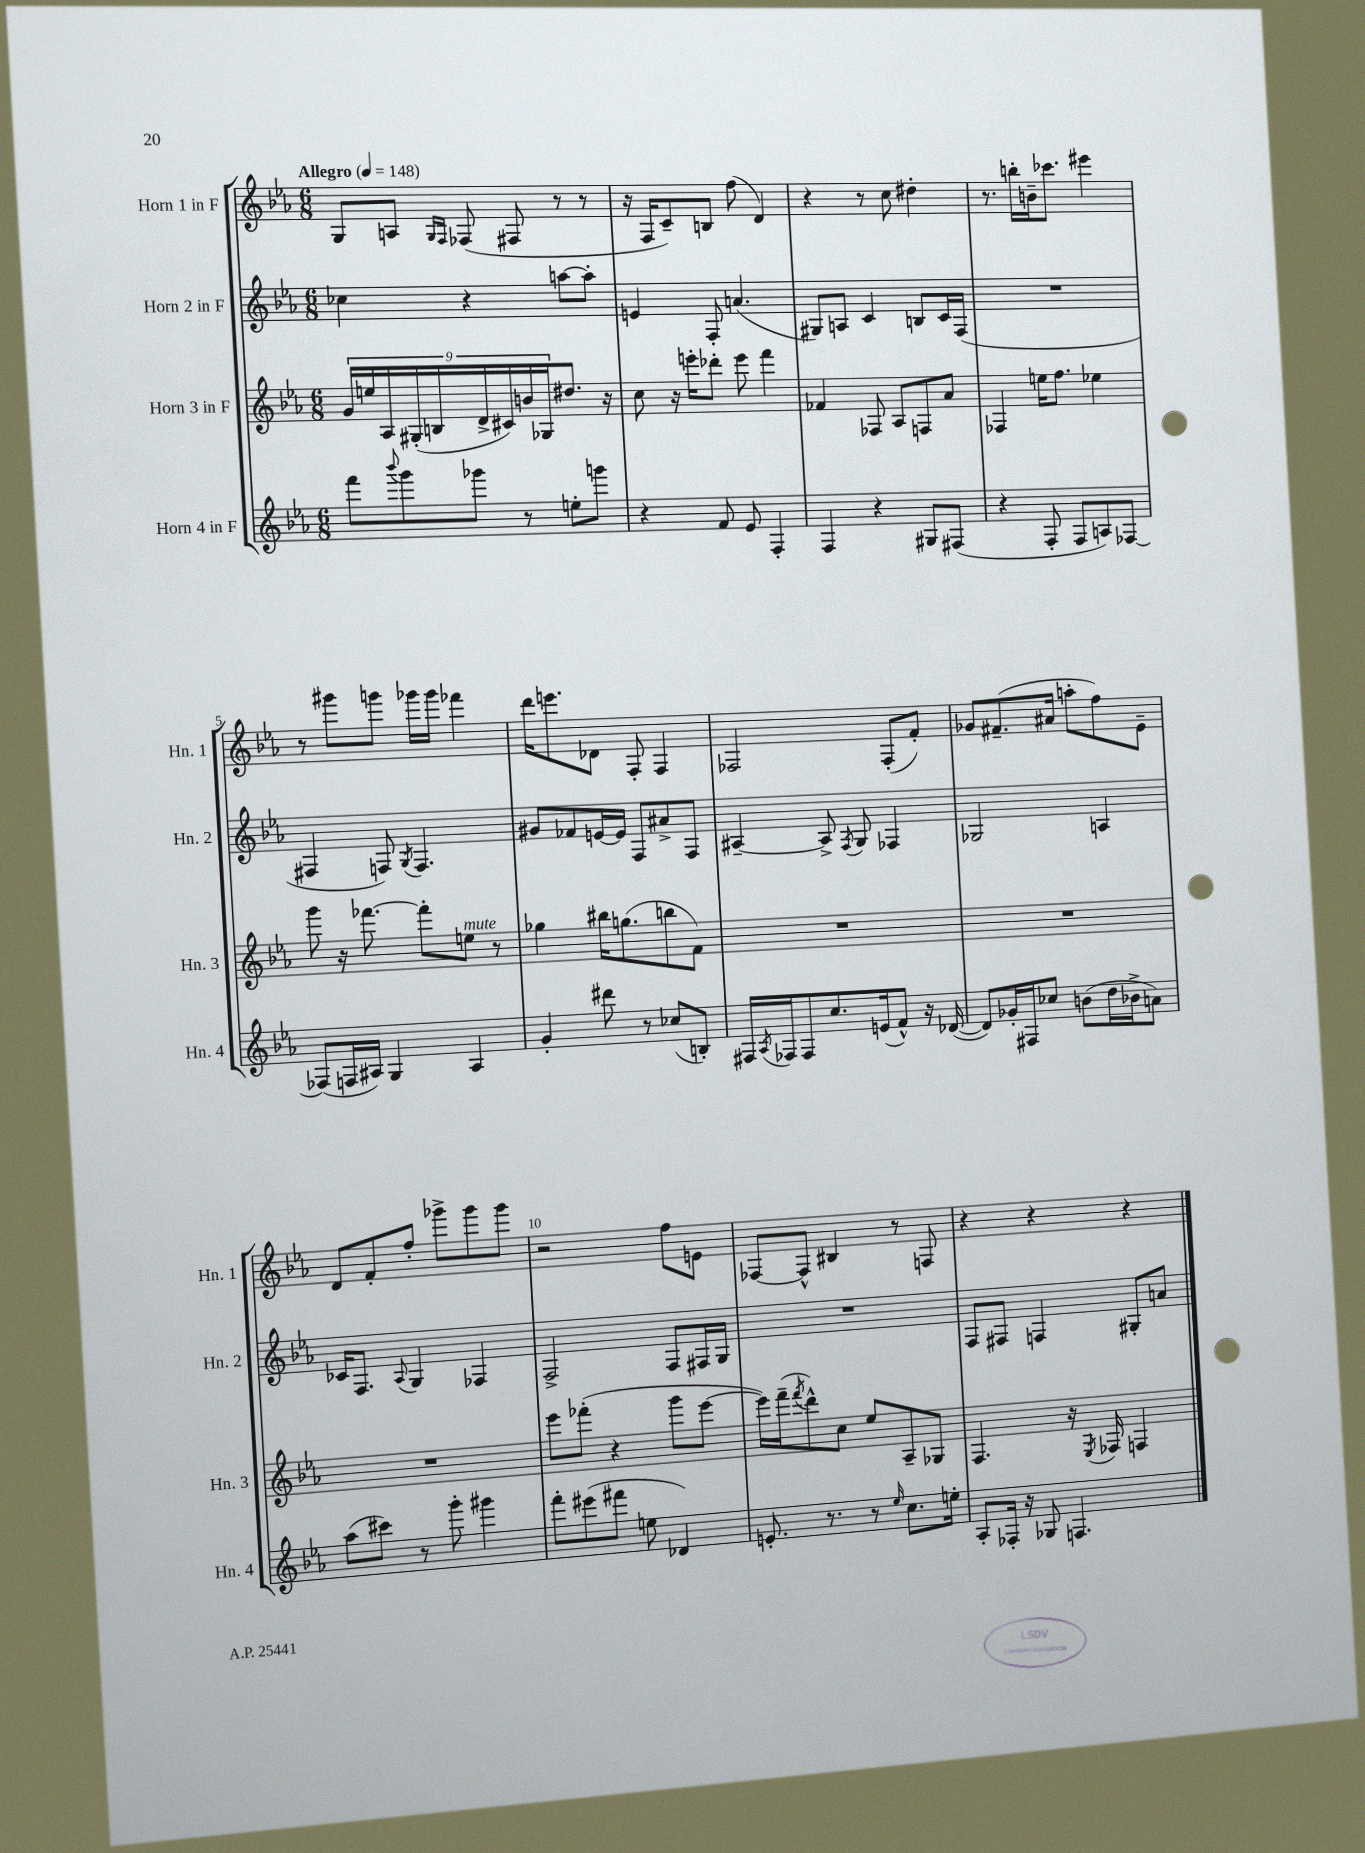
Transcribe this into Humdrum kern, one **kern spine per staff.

**kern	**kern	**kern	**kern
*part4	*part3	*part2	*part1
*staff4	*staff3	*staff2	*staff1
*I"Horn 4 in F	*I"Horn 3 in F	*I"Horn 2 in F	*I"Horn 1 in F
*I'Hn. 4	*I'Hn. 3	*I'Hn. 2	*I'Hn. 1
*clefG2	*clefG2	*clefG2	*clefG2
*k[b-e-a-]	*k[b-e-a-]	*k[b-e-a-]	*k[b-e-a-]
*M6/8	*M6/8	*M6/8	*M6/8
*MM148	*MM148	*MM148	*MM148
=1	=1	=1	=1
!	!	!	!LO:TX:a:B:t=Allegro
8fff\L	18g/LL	4cc-X\	8G/L
.	18een/	.	.
.	18A-/	.	.
8qqbbb-/	.	.	.
8ggg\	.	.	8An/J
.	(18G#X'/	.	.
.	18Bn/	.	.
.	.	.	16qqG/LL
.	.	.	16qqF/JJ
8ggg-X\J	.	4r	(8F-X/
.	18d^/	.	.
.	18c#X/)	.	.
8r	.	.	8F#X/
.	18bn/	.	.
.	18G-X/J	.	.
8een'\L	8.dd#X/J	[8aan\L	8r
8gggn\J	.	8aa'\J]	8r
.	16r	.	.
=2	=2	=2	=2
4r	8cc\	4en/	16r
.	.	.	16F/KL
.	16r	.	8c~/)
.	16eeen'\KL	.	.
8f/	8ddd-X'\J	8F'/	8Bn/J
8e-/	8eee\	(4.an/	(8ff\
4F'/	4fff\	.	4d/)
=3	=3	=3	=3
4F/	4f-X/	8G#X/L)	4r
.	.	8An/J	.
4r	8F-X/	4c/	8r
.	8A-/L	.	8cc\
8G#X/L	8Fn/	8Bn/L	4dd#X'\
(8F#X/J	8a-/J	16c/L	.
.	.	(16F/JJ	.
=4	=4	=4	=4
4r	4F-X/	2.r	8.r
.	.	.	16bbn'\LL
8F'/	16een\KL	.	16bn~\J
.	8.ff\J	.	8.ccc-X\J
8F/L	.	.	.
8An/)	4ee-X\	.	4eee#X\
[8F-X/J	.	.	.
!!LO:LB:g=z
=5	=5	=5	=5
(8F-X/L]	8ggg\	4F#X/	8r
16Fn/L	16r	.	8ggg#X\L
16A#X/JJ)	[8.fff-X\	.	.
4G/	.	8Fn/)	8gggn\J
.	.	8qG/	.
.	8fff-'\L]	4.F/	16ggg-X\LL
.	.	.	16ggg-\JJ
!	!LO:TX:a:i:t=mute	!	!
4A#/	8een\J	.	4fff-X\
.	8r	.	.
=6	=6	=6	=6
4g'/	4gg-X\	8g#X/L	16ddd\KL
.	.	.	8.eeen\
.	.	8f-X/	.
8ddd#X\	16bb#X\KL	[16en/L	8d-X\J
.	(8.ggn\	16e/JJ]	.
8r	.	8F/L	8F'/
(8cc-X/L	8bbn\	8a#X^/	4F/
8Bn'/J)	8f\J)	8F/J	.
=7	=7	=7	=7
16F#X/LL	2.r	[4A#X~/	2F-X/
8qA-/	.	.	.
16F-X/J	.	.	.
8F-/	.	.	.
8.cc/	.	8A#^/]	.
.	.	8qF/	.
.	.	8G/	.
(16en/k	.	.	.
8f^^/J)	.	4F-X/	(8F-'/L
16r	.	.	8f'/J)
([16d-X/	.	.	.
=8	=8	=8	=8
8d-/L])	2.r	2G-X/	8g-X/L
16g-X'/L	.	.	(8.f#X~/
16F#X/J	.	.	.
8cc-X/J	.	.	.
.	.	.	16a#X/Jk
(8bn\L	.	.	8aan'\L
16dd\L	.	4An/	8ff\)
16b-X^\J	.	.	.
8an\J)	.	.	8e-~\J
!!LO:LB:g=z
=9	=9	=9	=9
(8aa-\L	2.r	16c-X/KL	8d/L
.	.	8.F/J	.
8ccc#X\J)	.	.	8f'/
.	.	8qqA-/	.
8r	.	4G/	8ff'/J
8ggg'\	.	.	8ggg-X^\L
4ggg#X\	.	4F-X/	8ggg-\
.	.	.	8ggg-\J
=10	=10	=10	=10
8fff'\L	8eee-\L	2F^/	2r
(8eee#X\	(8fff-X'\J	.	.
8fff#X\J	4r	.	.
8een\	.	.	.
4d-X/)	8ggg\L	8F/L	8ff\L
.	[8eee-\J	16F#X/L	8en\J
.	.	16G/JJ	.
=11	=11	=11	=11
8.en'/	16eee-\LL])	2.r	[8F-X/L
.	(16fff~\J	.	.
.	8qfff/	.	.
.	8ddd^^\)	.	8F-^^/J]
8.r	.	.	.
.	8cc\J	.	4B#X/
8r	8ee-/L	.	.
16qqee-/	.	.	.
8.cc\L	8A-~/	.	8r
.	8G-X/J	.	8Fn/
16een'\Jk	.	.	.
=12	=12	=12	=12
8A-'/L	4.F/	8F/L	4r
16F-X'/Jk	.	8F#X/J	.
16r	.	.	.
8G-X/	.	4Fn/	4r
4.Fn/	16r	.	.
.	8qE-/	.	.
.	16F-X/	.	.
.	4Fn/	8G#X'/L	4r
.	.	8an/J	.
==	==	==	==
*-	*-	*-	*-
